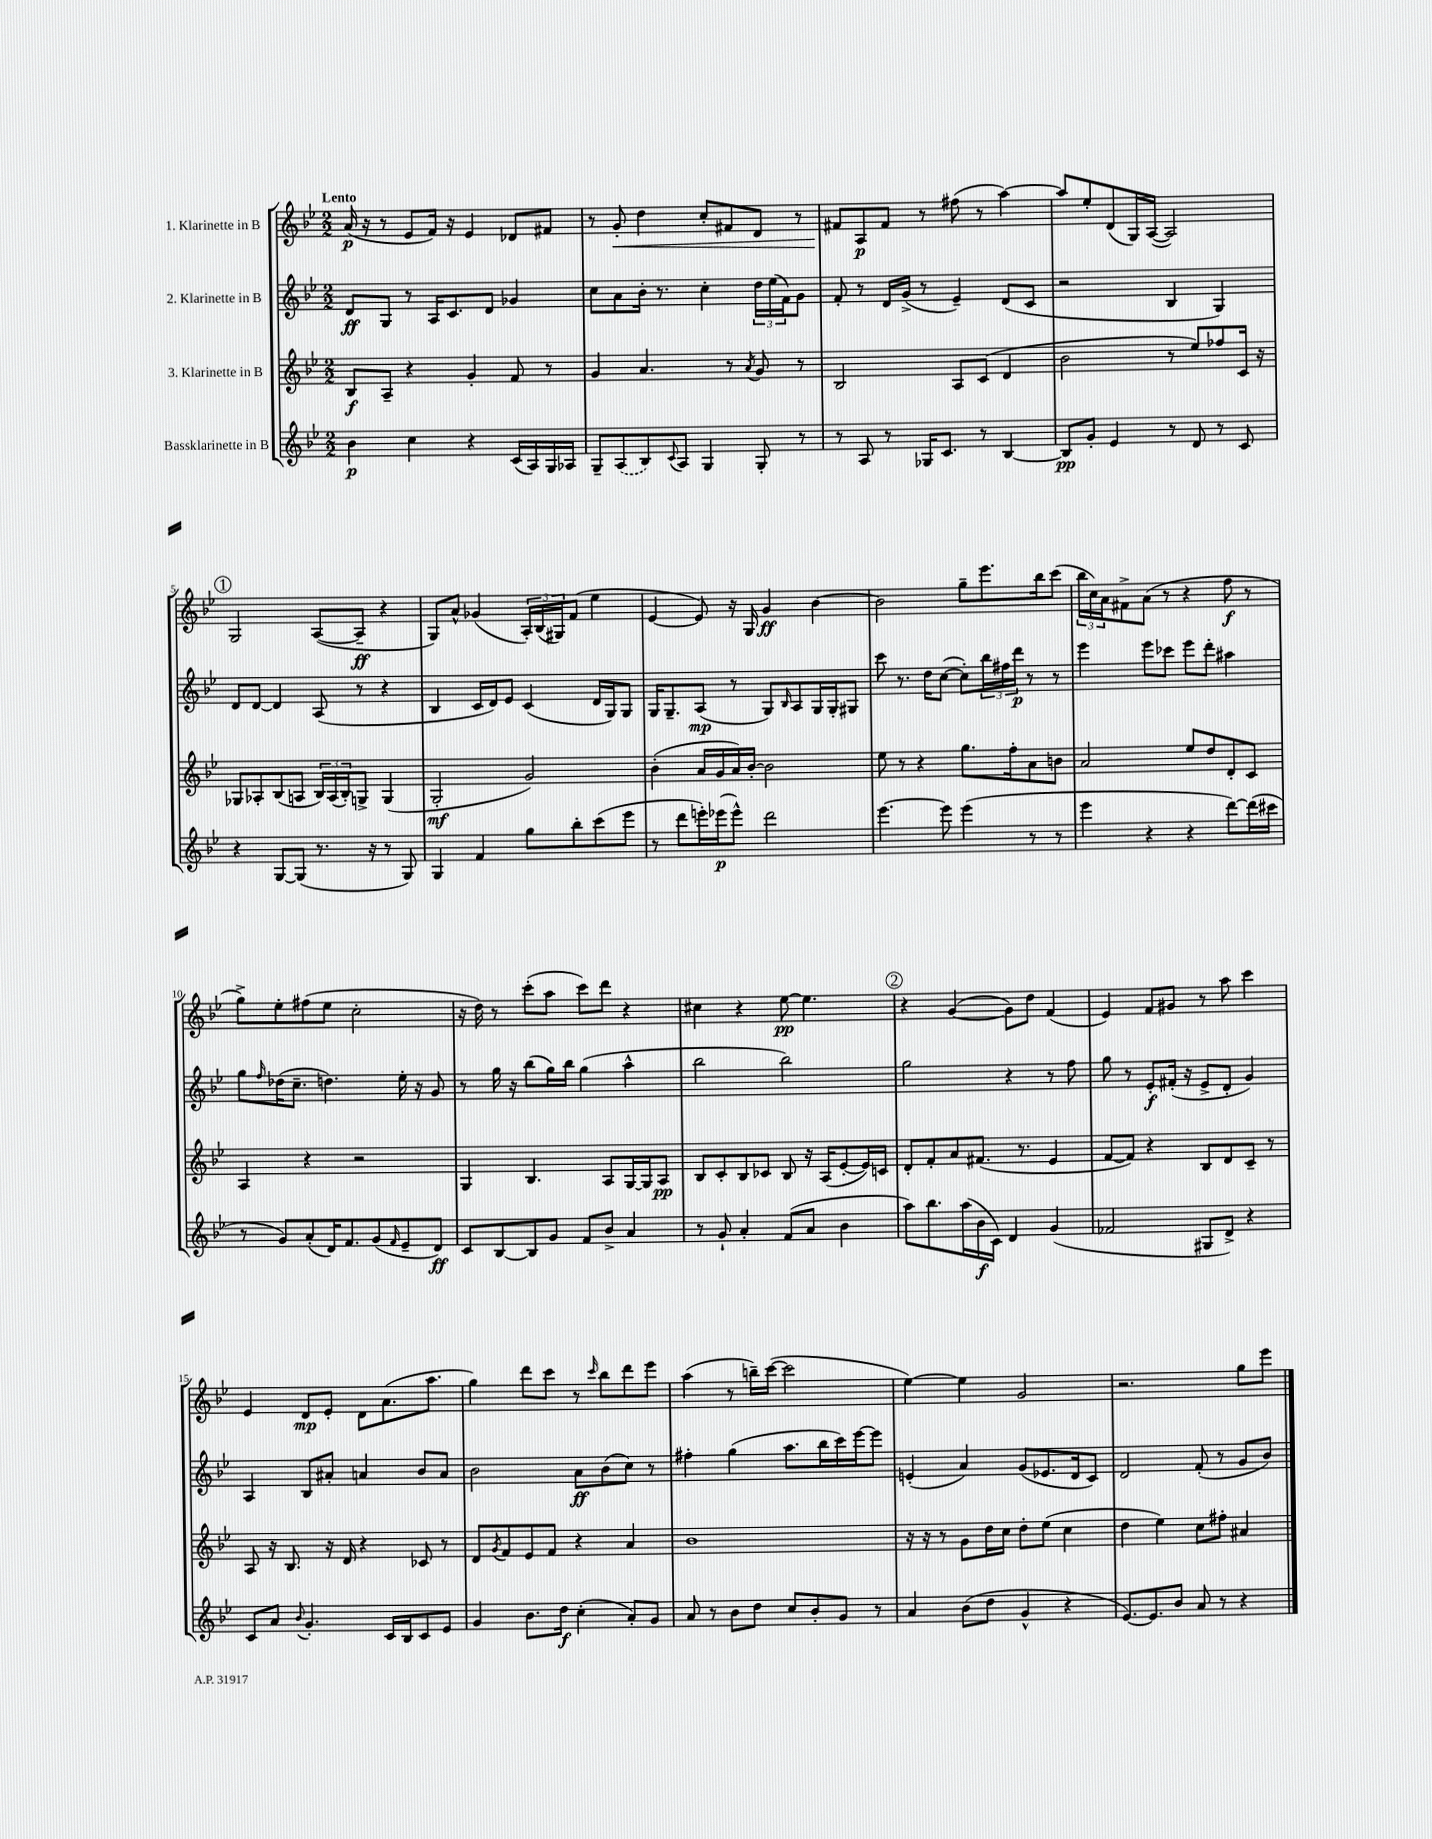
<<
\new StaffGroup <<
\new Staff = "s0" \with { instrumentName = "1. Klarinette in B" } {
    \clef treble \key bes \major \numericTimeSignature \time 2/2 \tempo "Lento"
    a'16\p( r16 r8 ees'8 f'16) r16 ees'4 des'8 fis'8 |
    r8 g'8-.\< d''4 c''8-. fis'8 d'8 r8 |
    fis'8\! a8\p fis'8 r8 fis''8( r8 a''4~) |
    a''8 ees''8-. d'8( g16) a16~( a2) |
    \mark \markup { \circle "1" } g2 a8~( a8--\ff r4 |
    g8) a'8-^ ges'4( \tuplet 3/2 { a16-.) bes16( gis16) } f'8( ees''4 |
    ees'4~ ees'8) r16 g16 g'4\ff bes'4~ |
    bes'2 g''8-- ees'''8. bes''16 c'''8( |
    \tuplet 3/2 { bes''16 c''16) a'16 } fis'8-> a'8( r8 r4 f''8\f r8 |
    g''8->) ees''8-. fis''8( ees''8 c''2-. |
    r16 d''16) r8 c'''8-.( a''8 c'''8) d'''8 r4 |
    cis''4 r4 ees''8~\pp ees''4. |
    \mark \markup { \circle "2" } r4 g'4~( g'8) d''8 f'4( |
    ees'4) f'8 gis'8 r8 a''8 c'''4 |
    ees'4 d'8\mp ees'8-. d'8 a'8.( a''8. |
    g''4) d'''8 c'''8 r8 \grace { c'''16 } bes''8 d'''8 ees'''8 |
    a''4( r8 b''16--) c'''16~( c'''2 |
    ees''4~) ees''4 g'2 |
    r2. g''8 ees'''8 \bar "|." |
}
\new Staff = "s1" \with { instrumentName = "2. Klarinette in B" } {
    \clef treble \key bes \major \numericTimeSignature \time 2/2
    d'8\ff g8 r8 a16 c'8. d'8 ges'4 |
    c''8 a'8 bes'16-. r8. c''4-. \tuplet 3/2 { d''16 ees''16( f'16) } g'8 |
    f'8-. r8 d'16 g'16->( r8 ees'4--) d'8( c'8 |
    r2 bes4 g4) |
    \mark \markup { \circle "1" } d'8 d'8~ d'4 a8( r8 r4 |
    bes4 c'16 d'16) ees'8 c'4( d'16 g16) g8 |
    g16 g8.-- a8\mp( r8 g8) \grace { bes16 } a8 g16 g16-. gis8 |
    c'''8 r8. d''16 c''8~( c''8-.) \tuplet 3/2 { bes''16 fis''16 d'''16\p } r8 r8 |
    ees'''4 ees'''8 ces'''8 ees'''8 d'''8-. ais''4 |
    g''8 \grace { f''16 } des''16( c''8.-- d''4.) ees''16-. r16 g'8 |
    r8 g''16 r16 bes''8( g''16) bes''16 g''4( a''4-^ |
    bes''2 bes''2) |
    \mark \markup { \circle "2" } g''2 r4 r8 f''8 |
    g''8 r8 ees'8-.\f fis'16-.( r16 ees'8-> d'8-. g'4) |
    a4 bes8 ais'8-. a'4 bes'8 a'8 |
    bes'2 a'8\ff bes'8( c''8) r8 |
    fis''4-. g''4( a''8. bes''16 c'''16) ees'''16~ ees'''8 |
    e'4-.( a'4) g'8( ees'8. d'16 c'8) |
    d'2 f'8-.( r8 g'8 bes'8) \bar "|." |
}
\new Staff = "s2" \with { instrumentName = "3. Klarinette in B" } {
    \clef treble \key bes \major \numericTimeSignature \time 2/2
    bes8\f a8-- r4 g'4-. f'8 r8 |
    g'4 a'4. r8 \acciaccatura { a'8 } g'8 r8 |
    bes2 a8 c'8( d'4 |
    bes'2 r8 ees''8) fes''8 c'16 r16 |
    \mark \markup { \circle "1" } ges8 aes8-. bes8( a8 \tuplet 3/2 { bes16) a16( bes16-.) } g8-> g4( |
    g2-.\mf g'2) |
    bes'4-.( a'16 g'16 a'16) bes'16~-. bes'2 |
    ees''8 r8 r4 g''8. f''16-. a'8 b'8 |
    a'2 ees''8 d''8 d'8-. c'8 |
    a4 r4 r2 |
    g4 bes4. a8 g16~ g16 a8\pp |
    bes8 c'8-. bes8 ces'8 bes8 r16 a16( ees'8~-. ees'16) c'16 |
    \mark \markup { \circle "2" } d'8-. f'8-. a'8 fis'8.( r8. ees'4 |
    f'8~ f'8) r4 bes8 d'8 c'8-- r8 |
    a8 r16 bes8. r16 d'16 r4 ces'8 r8 |
    d'8 \acciaccatura { g'8 } f'8 ees'8 f'8 r4 a'4 |
    bes'1 |
    r16 r16 r8 g'8 d''16 c''16 d''8-. ees''8( c''4 |
    d''4 ees''4) c''8 fis''8-. ais'4 \bar "|." |
}
\new Staff = "s3" \with { instrumentName = "Bassklarinette in B" } {
    \clef treble \key bes \major \numericTimeSignature \time 2/2
    bes'4\p c''4 r4 c'16( a16) g16 aes16 |
    g8-- \once \slurDashed a8( bes8) \appoggiatura { c'8 } a8 g4 g8-. r8 |
    r8 a8 r8 ges16 c'8. r8 bes4~ |
    bes8\pp g'8-. ees'4 r8 d'8 r8 c'8 |
    \mark \markup { \circle "1" } r4 g8~ g8( r8. r16 r8 g8) |
    g4 f'4 g''8 bes''8-. c'''8( ees'''8 |
    r8 d'''8 e'''16-.) ees'''16\p( ees'''8-^) d'''2 |
    ees'''4.~ ees'''8 ees'''4( r8 r8 |
    ees'''4 r4 r4 d'''8~) d'''16( cis'''16 |
    r8 g'8) a'8-.( d'16) f'8. g'8( \grace { f'16 } ees'8-- d'8\ff) |
    c'8 bes8~ bes8 g'8 f'8 bes'8-> a'4 |
    r8 g'8-! a'4-. f'8( a'8 bes'4 |
    \mark \markup { \circle "2" } a''8) bes''8. a''16( bes'16\f c'16) d'4 g'4( |
    fes'2 gis8 d'8->) r4 |
    c'8 a'8 \appoggiatura { bes'8 } g'4.-. c'16 bes16 c'8 ees'8 |
    g'4 bes'8. d''16\f c''4-.( a'8-.) g'8 |
    a'8 r8 bes'8 d''8 c''8 bes'8-. g'8 r8 |
    a'4 bes'8( d''8 g'4-^ r4 |
    ees'8.~) ees'8. bes'8 a'8 r8 r4 \bar "|." |
}
>>
>>
